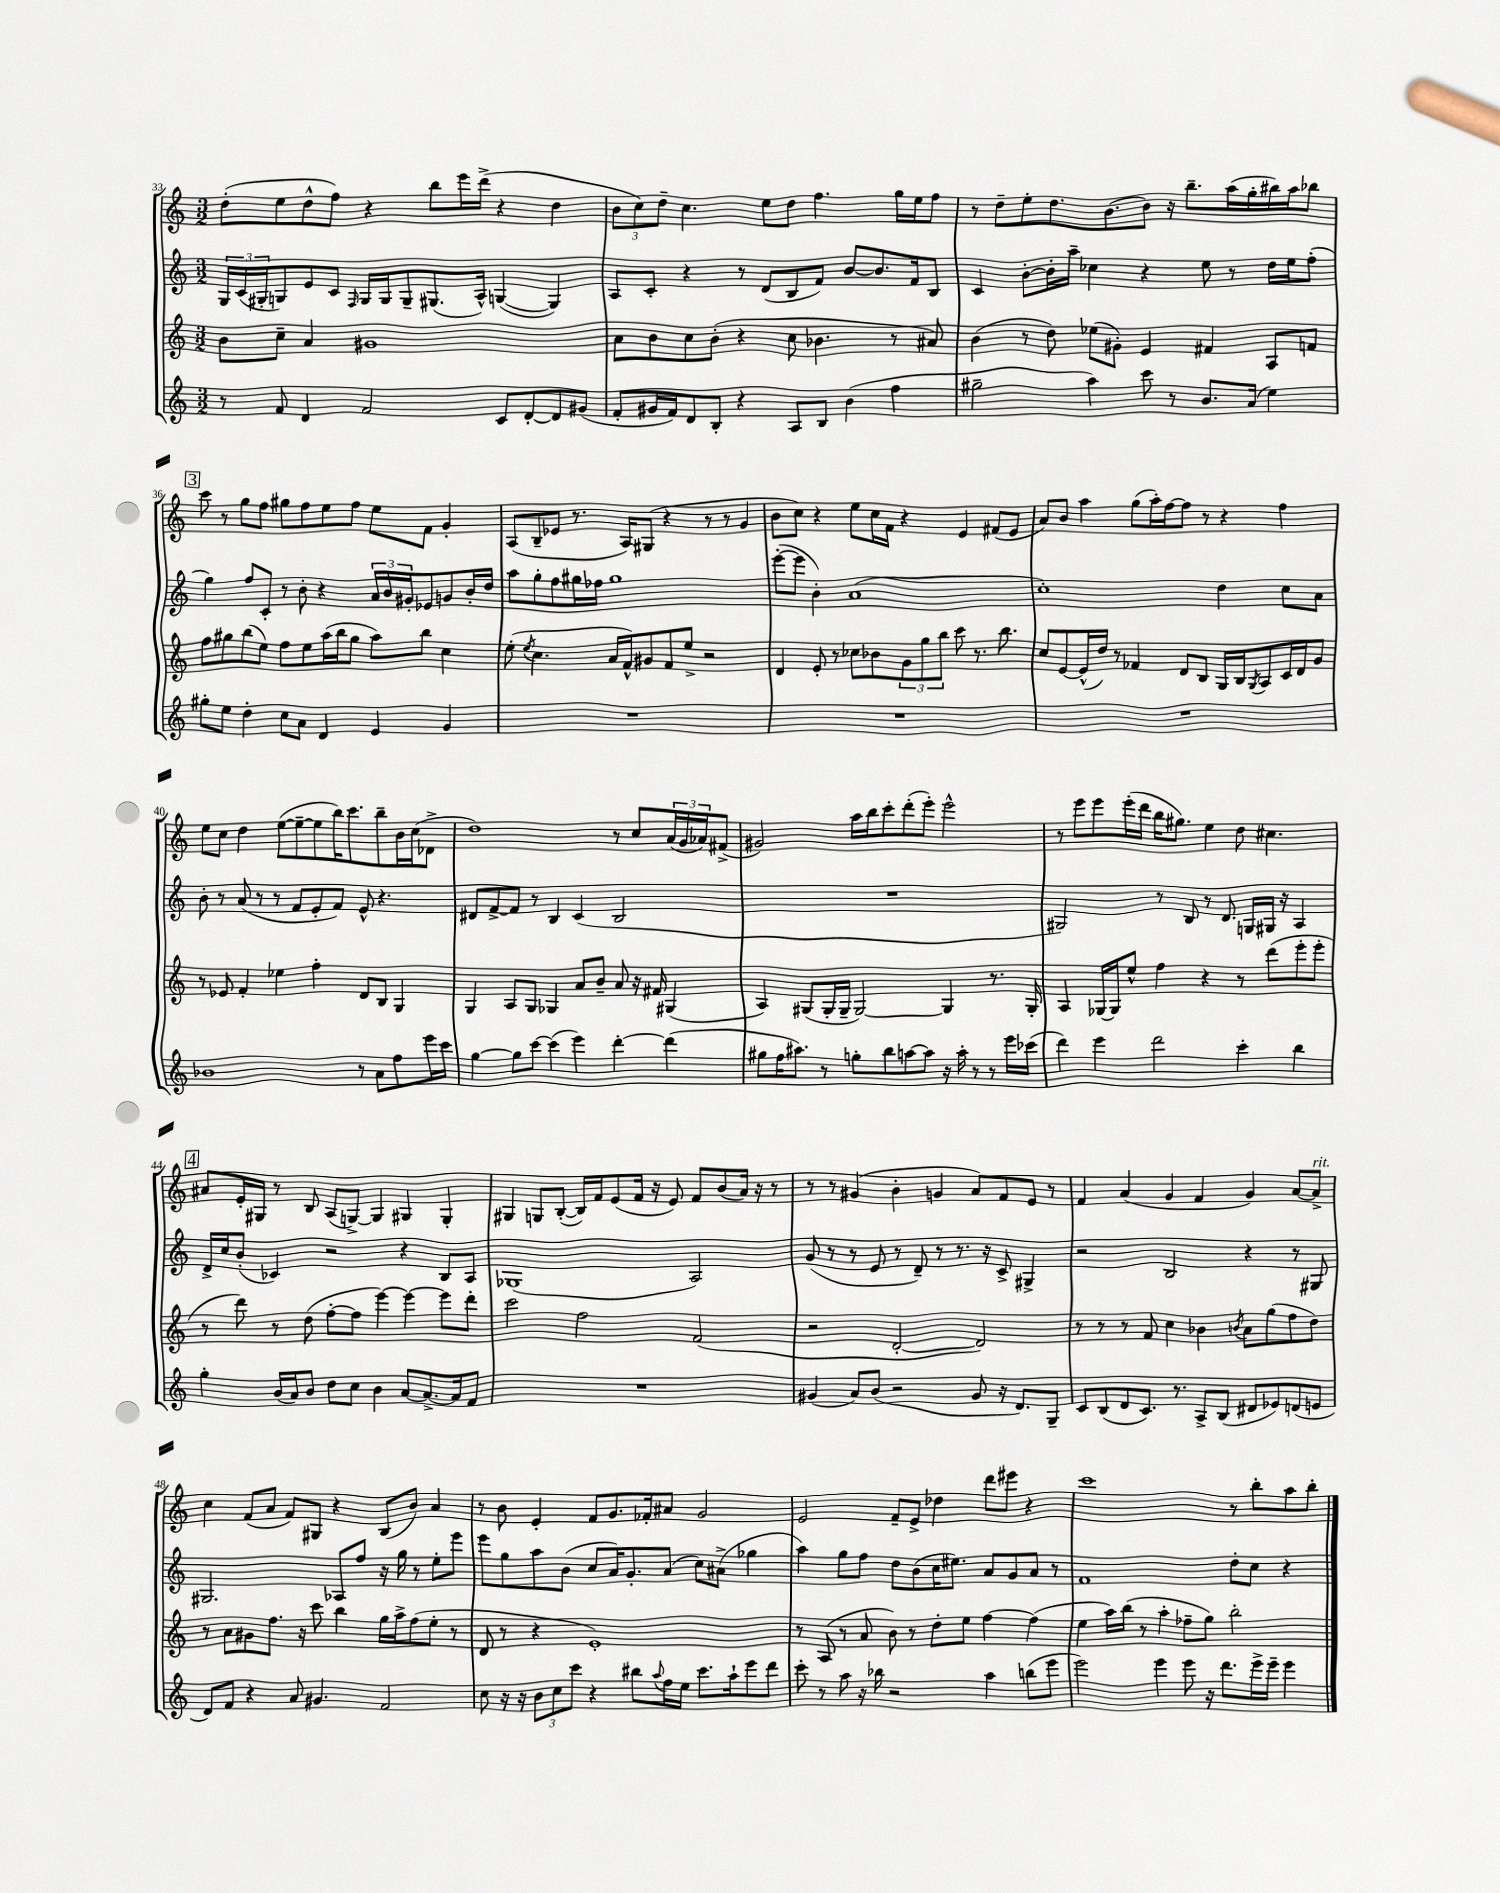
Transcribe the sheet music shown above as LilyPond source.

<<
\new StaffGroup <<
\new Staff = "s0" {
    \clef treble \key c \major \numericTimeSignature \time 3/2
    d''8-.( e''8 d''8-^ f''8) r4 b''8 e'''16 d'''16->( r4 d''4 |
    \tuplet 3/2 { b'8 c''8) d''8-- } c''4. e''8 d''8 f''4. g''16 e''16 f''8 |
    r8 d''8-- e''8-. d''8. b'8.~ b'8 r16 b''8.-- a''16( g''16-. bis''16) a''16 bes''8 |
    \mark \markup { \box "3" } c'''8 r8 g''8 f''8 gis''8 f''8 e''8 f''8 e''8 f'8 g'4-. |
    a8( b8-- ees'8 r8. a16) gis8( r4 r8 r8 g'4 |
    b'8 c''8) r4 e''8 c''16 f'16 r4 e'4 fis'8( e'8 |
    a'8) b'8 a''4 g''8( a''16-.) f''16~ f''8 r8 r4 f''4 |
    e''8 c''8 d''4 e''8~( e''8~-- e''8 b''16) c'''8. b''8-- b'16 c''16( des'8-> |
    d''1) r8 c''8 \tuplet 3/2 { a'16( g'16 aes'16) } fis'8->( |
    gis'2) a''16 b''16 c'''8-. d'''8-.( e'''8-.) e'''2-^ |
    r8 e'''8 e'''8 e'''16-.( d'''16 b''16 gis''8.) e''4 d''8 cis''4. |
    \mark \markup { \box "4" } ais'8 e'16-. gis16 r8 b8 a8( g8~->) g4 gis4 gis4-. |
    gis4 g8 b8~-.( b16) f'16 e'8( f'16 r16 e'8) f'8 b'8( a'16) r16 r8 |
    r8 r8 gis'4( b'4-. g'4 a'8) f'8 e'8 r8 |
    f'4 a'4( g'4 f'4 g'4) a'8~ a'8->^\markup { \italic "rit." } |
    c''4 f'8( a'8 f'8) gis8 r4 b8( b'8) a'4 |
    r8 b'8 e'4-. f'8 g'8. fes'16-. ais'8 g'2 |
    e'2 f'8-- e'8-> des''4 d'''8 eis'''8 r4 |
    c'''1 r8 b''8-. a''8 b''8-. \bar "|." |
}
\new Staff = "s1" {
    \clef treble \key c \major \numericTimeSignature \time 3/2
    \tuplet 3/2 { g16 c'16( gis16-. } g8) e'8 c'8 \grace { f16 } g16 g16 g8-- gis8.( a16-^) g4~( g4) |
    a8 c'8-. r4 r8 d'8( b8 f'8) b'8~ b'8. f'16 b8 |
    c'4 b'8~-. b'16-. a''16-- ces''4 r4 e''8 r8 d''16 e''16 f''8-.( |
    \mark \markup { \box "3" } g''4) f''8 c'8-. r8 b'8-. r4 \tuplet 3/2 { a'16 b'16 gis'16-. } ees'8 g'8 b'16-. d''16 |
    a''8 g''8-. f''8 gis''16 fes''16 gis''1 |
    e'''8~-.( e'''8 b'4-.) a'1( |
    c''1-.) d''4 c''8 a'8 |
    b'8-. r8 a'8( r8 r8 f'8 e'8-. f'8) e'8-^ r4. |
    dis'8 f'8~-> f'8 r8 b4 c'4( b2 |
    R1. |
    gis2) r8 b8 r8 d'8. g16 gis16 r16 a4 |
    \mark \markup { \box "4" } d'16-> c''16 b'8-.( ces'4) r2 r4 b8 a8 |
    ges1( a2) |
    g'8( r8 r8 e'8 r8 d'8--) r8 r8. r16 c'8-> gis4-> |
    r2 b2 r4 r8 gis8 |
    gis2. aes8 f''8 r16 g''16 r8 e''8-. e'''8 |
    e'''8 g''8 a''8 b'8( c''8 a'16) g'8.-. a'8( c''8) ais'8->( ges''4 |
    a''4) g''8 f''8 d''8 b'8( c''16 eis''8.) a'8 g'8 a'8 r8 |
    f'1 d''8-. c''8 r4 \bar "|." |
}
\new Staff = "s2" {
    \clef treble \key c \major \numericTimeSignature \time 3/2
    b'8 c''8-- a'4 gis'1 |
    a'8 b'8 c''8 b'8-.( r4 c''8 bes'4. r8 ais'8) |
    b'4( r8 d''8) ees''8( gis'8-.) e'4 fis'4 a8 f'8 |
    \mark \markup { \box "3" } f''8 gis''8 b''8( e''8) f''8 e''8 a''16( b''16 gis''8 a''8) b''8 c''4 |
    e''8-.( \acciaccatura { e''8 } c''4. a'16 f'16-^) gis'8 f'8 e''8-> r2 |
    d'4 e'8-. r8 ces''8 bes'8 \tuplet 3/2 { g'8 g''8 b''8 } c'''8 r8. b''8. |
    c''8 e'8~ e'16-^( d''16) r8 fes'4 d'8 b8 g16 b16 \acciaccatura { g8 } a8 c'16 d'16 g'8 |
    r8 ees'8 f'4-. ees''4 f''4-. d'8 b8 g4 |
    g4 a8 g8 ges4 a'8 b'8-- a'8 r16 fis'16 gis4( |
    a4) gis8( gis16-. gis16-- gis2~) gis4 r8. gis16-. |
    a4 ges16~ ges16 e''8-^ f''4 r4 r8 d'''8( e'''8-. e'''8-. |
    \mark \markup { \box "4" } r8 d'''8) r8 d''8( f''8~-. f''8 e'''4~) e'''4~ e'''8 d'''8-. |
    c'''2 f''2 f'2( |
    r2 d'2~-. d'2) |
    r8 r8 r8 f'8 c''4 bes'4 \acciaccatura { b'8 } a'8 g''8( f''8 d''8) |
    r8 a'8 gis'8 f''8. r16 c'''8 b''4 g''16 a''16-> f''8( e''8-. r8 |
    d'8 r8 r4 e'1-.) |
    r8 a8( r8 a'8 b'8) r8 d''8-. e''8 f''4~ f''4( |
    e''4 a''16) b''16( r8 a''4-. fes''8-- g''8) b''2-. \bar "|." |
}
\new Staff = "s3" {
    \clef treble \key c \major \numericTimeSignature \time 3/2
    r8 f'8 d'4 f'2 c'8 d'8~-. d'8 gis'8( |
    f'8-. gis'16 f'16) d'8 b8-. r4 a8 b8 b'4( f''4 |
    gis''2-- a''4) c'''8 r8 b'8. a'16( e''4) |
    \mark \markup { \box "3" } gis''8-. e''8 d''4-. c''8 a'8 d'4 e'4 g'4 |
    R1. |
    R1. |
    R1. |
    bes'1 r8 a'8 f''8 e'''16 c'''16 |
    g''4~ g''8 c'''8~ c'''4( e'''4) d'''4~-. d'''4( |
    gis''8 f''16 ais''8.) r8 g''8-. b''8 a''8~ a''8 r16 a''16-. r8 r8 e'''16 ces'''16( |
    d'''4) e'''4 d'''2 c'''4-. b''4 |
    \mark \markup { \box "4" } g''4-. b'16( a'16) b'8 d''8 c''8 b'4 a'8~ a'8.~-> a'16 f'8 |
    R1. |
    gis'4( a'8) b'8( r2 gis'8 r16 d'8.) g8-- |
    c'8 b8( d'8 c'8.) r8. a8-> b8( dis'8 ees'8) d'8( e'8 |
    d'8) f'8 r4 a'8 gis'4. f'2 |
    c''8 r16 r16 \tuplet 3/2 { b'8 c''8 c'''8 } r4 bis''8 \appoggiatura { a''8 } f''16 e''16 c'''8. a''16-! e'''8 d'''8 |
    c'''8-. r8 a''8 r16 bes''16 r2 a''4 b''8( e'''8 |
    e'''2) e'''4 e'''8 r16 d'''8. e'''16-> e'''16-- e'''4 \bar "|." |
}
>>
>>
\layout { \context { \Score currentBarNumber = #33 } }
